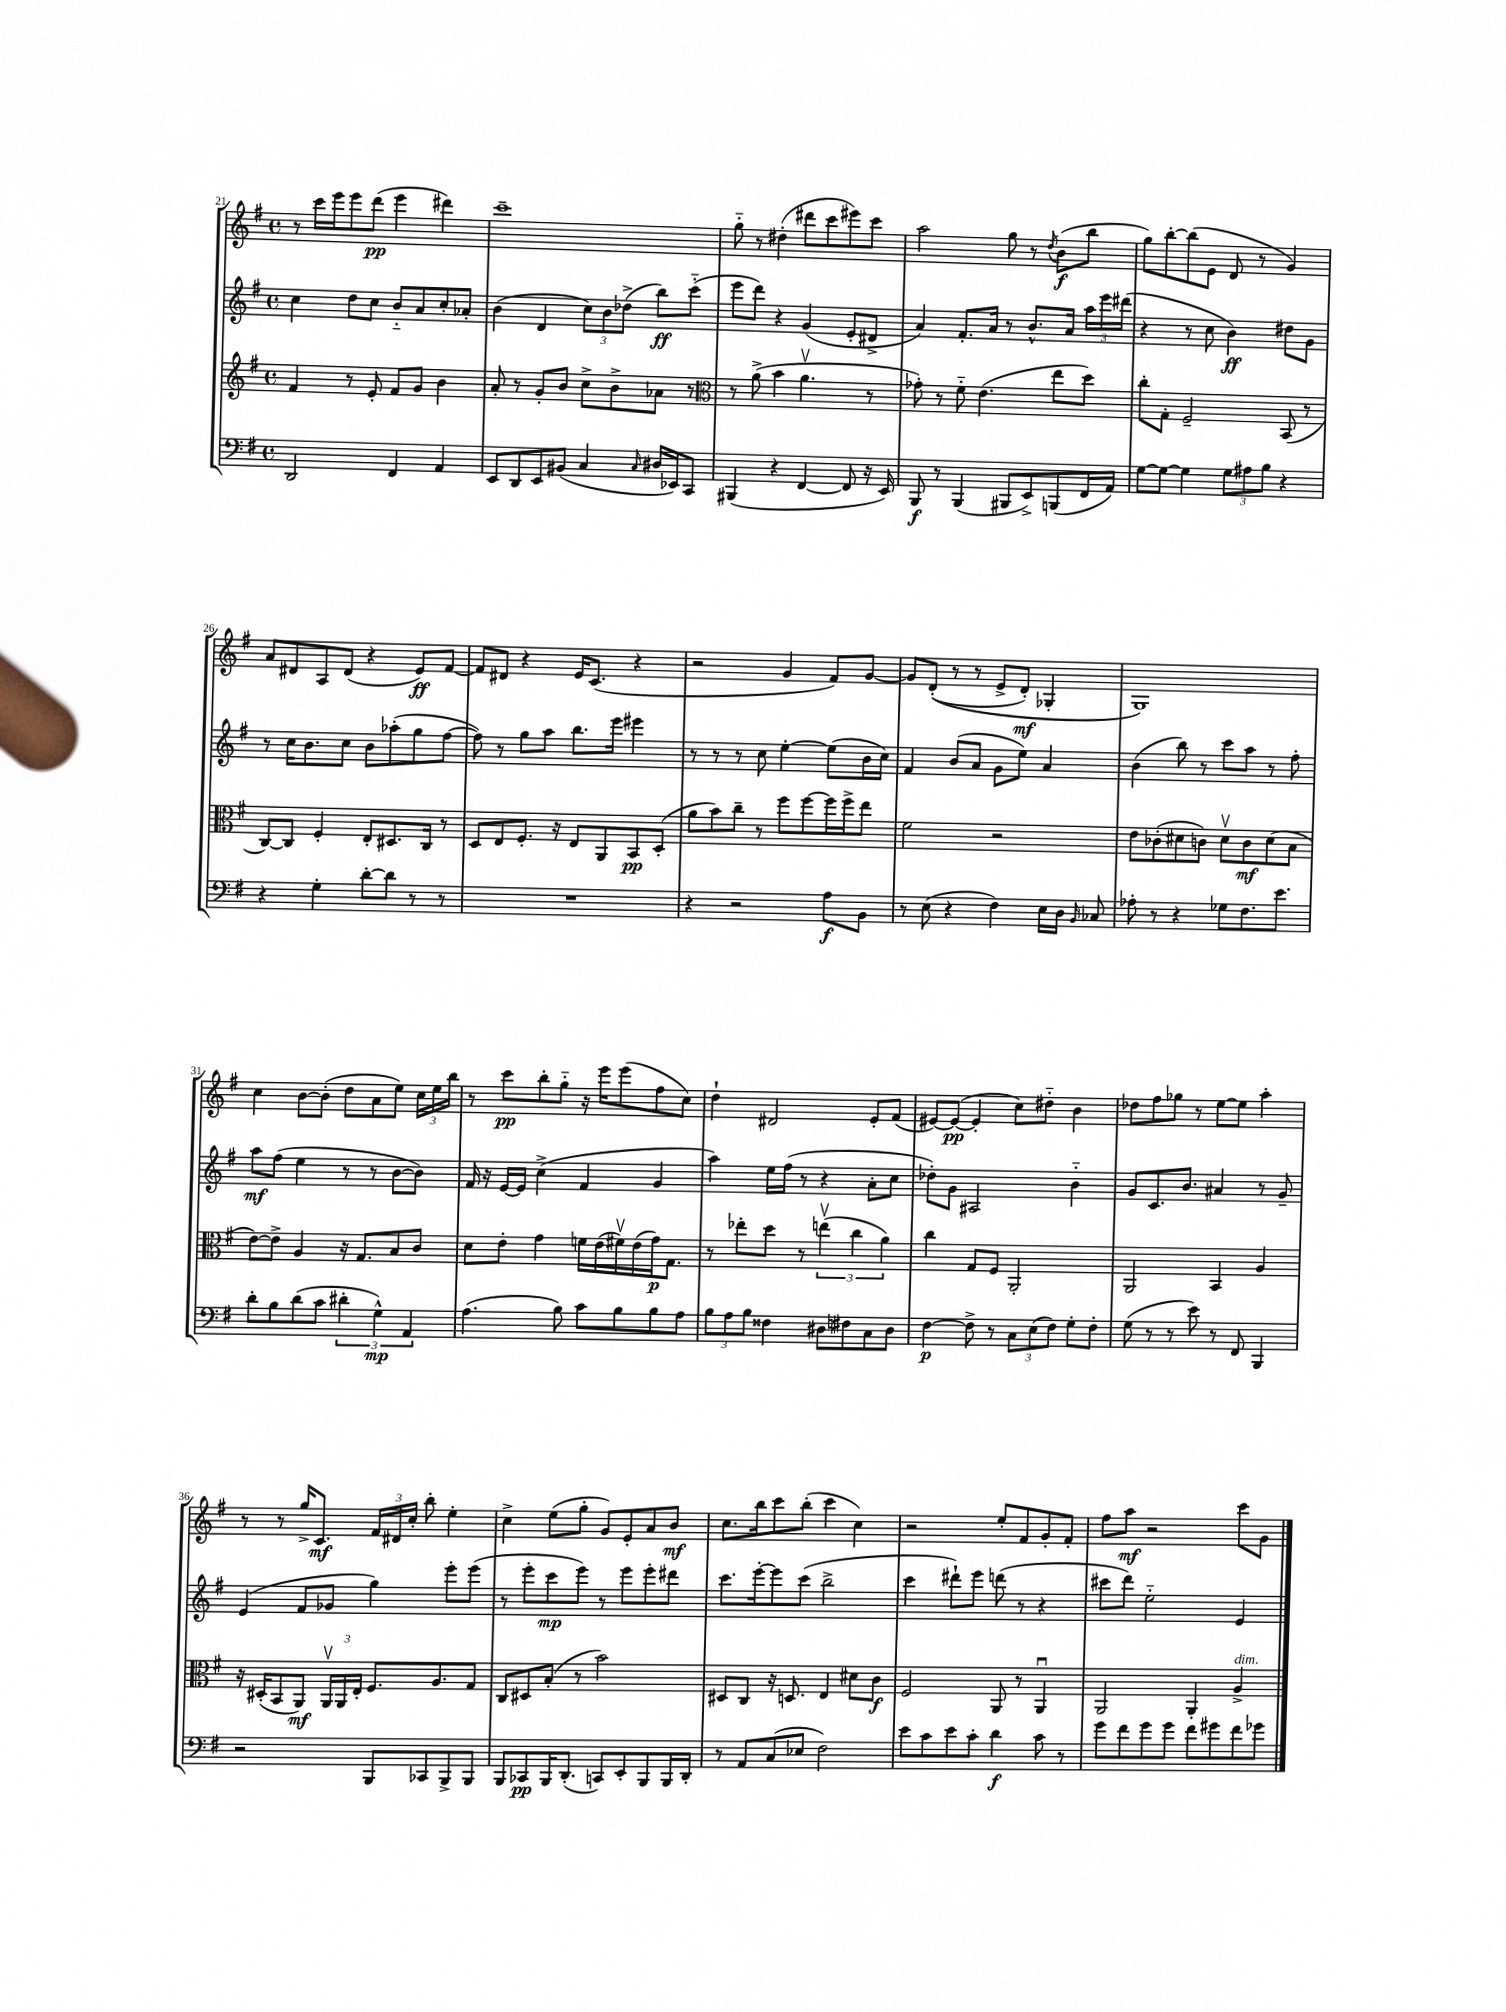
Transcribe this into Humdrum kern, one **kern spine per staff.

**kern	**dynam	**kern	**dynam	**kern	**dynam	**kern	**dynam
*part4	*part4	*part3	*part3	*part2	*part2	*part1	*part1
*staff4	*staff4	*staff3	*staff3	*staff2	*staff2	*staff1	*staff1
*clefF4	*	*clefG2	*	*clefG2	*	*clefG2	*
*k[f#]	*	*k[f#]	*	*k[f#]	*	*k[f#]	*
*M4/4	*	*M4/4	*	*M4/4	*	*M4/4	*
*met(c)	*	*met(c)	*	*met(c)	*	*met(c)	*
=21	=21	=21	=21	=21	=21	=21	=21
2DD/	.	4f#/	.	4cc\	.	8r	.
.	.	.	.	.	.	16ccc\LL	.
.	.	.	.	.	.	16eee\J	.
.	.	8r	.	8dd\L	.	8eee\	.
.	.	8e'/	.	8cc\J	.	(8ddd\J	pp
4FF#/	.	8f#/L	.	8b/L	.	4eee\	.
.	.	8g/J	.	8a/	.	.	.
4AA/	.	4b\	.	8cc'/	.	4ddd#X\)	.
.	.	.	.	8a-X'/J	.	.	.
=22	=22	=22	=22	=22	=22	=22	=22
8EE/L	.	8a'/	.	(4b\	.	1ccc~	.
8DD/	.	8r	.	.	.	.	.
8EE/	.	8g'/L	.	4d/	.	.	.
(8BB#X/J	.	8b/J	.	.	.	.	.
4C/	.	8cc^\L	.	12cc\L)	.	.	.
.	.	.	.	12b\	.	.	.
.	.	8b^\	.	.	.	.	.
.	.	.	.	(12dd-X^\J	.	.	.
16qqC/	.	.	.	.	.	.	.
16D#X/LL	.	8a-X\J	.	8bb\L)	ff	.	.
16EE-X/J)	.	.	.	.	.	.	.
8CC/J	.	8r	.	(8ccc\J	.	.	.
=23	=23	=23	=23	=23	=23	=23	=23
*	*	*clefC3	*	*	*	*	*
(4BBB#X/	.	8r	.	8eee\L	.	8gg\	.
.	.	(8a^\	.	8ddd\J)	.	8r	.
4r	.	4b\	.	4r	.	(4dd#X'\	.
[4FF#/	.	4.av\	.	(4g/	.	8ddd#X\L	.
.	.	.	.	.	.	8ccc\	.
8FF#/]	.	.	.	8e'/L	.	8eee#X\)	.
16r	.	8r	.	8d#X^/J	.	8ccc\J	.
16EE/)	.	.	.	.	.	.	.
=24	=24	=24	=24	=24	=24	=24	=24
8BBB/	f	8g-X'\)	.	4a/)	.	2aa\	.
8r	.	8r	.	.	.	.	.
(4BBB/	.	8f#\	.	8.f#'/L	.	.	.
.	.	(4.e\	.	.	.	.	.
.	.	.	.	16a/Jk	.	.	.
8BBB#X/L	.	.	.	8r	.	8gg\	.
8EE^/)	.	.	.	8.b^^/L	.	8r	.
.	.	.	.	.	.	8qdd/	.
(8BBBn/	.	8ee\L	.	.	.	(8b\L	f
.	.	.	.	16a/Jk	.	.	.
16FF#/L	.	8dd\J)	.	24aa\LL	.	8bb\J	.
.	.	.	.	24eee\	.	.	.
16AA/JJ)	.	.	.	.	.	.	.
.	.	.	.	(24ddd#X\JJ	.	.	.
=25	=25	=25	=25	=25	=25	=25	=25
[8G\L	.	8cc'\L	.	4r	.	8gg\L)	.
8G\J_	.	8G'\J	.	.	.	[8bb'\	.
4G\]	.	2F#~/	.	8r	.	(8bb\]	.
.	.	.	.	8cc\	.	8e\J	.
12G\L	.	.	.	4b\)	ff	8d/	.
12A#X\	.	.	.	.	.	.	.
.	.	.	.	.	.	8r	.
12B\J	.	.	.	.	.	.	.
4r	.	(8BB/	.	8dd#X\L	.	4g/)	.
.	.	8r	.	8g\J	.	.	.
!!LO:LB:g=z
=26	=26	=26	=26	=26	=26	=26	=26
4r	.	[8C/L)	.	8r	.	8a/L	.
.	.	8C/J]	.	16cc\KL	.	8d#X/	.
.	.	.	.	8.b\	.	.	.
4G'\	.	4F#'/	.	.	.	8A/	.
.	.	.	.	8cc\J	.	(8d#/J	.
[8d'\L	.	8E'/L	.	8b\L	.	4r	.
8d\J]	.	8.D#X/	.	(8aa-X'\	.	.	.
8r	.	.	.	8gg\	.	8e/L)	ff
.	.	16C/Jk	.	.	.	.	.
8r	.	8r	.	[8ff#\J	.	[8f#/J	.
=27	=27	=27	=27	=27	=27	=27	=27
1r	.	8D/L	.	8ff#\])	.	8f#/L]	.
.	.	8E/	.	8r	.	8d#X/J	.
.	.	8.F#'/J	.	8gg\L	.	4r	.
.	.	.	.	8aa\J	.	.	.
.	.	16r	.	.	.	.	.
.	.	8E/L	.	8.bb\L	.	16e/KL	.
.	.	.	.	.	.	(8.c/J	.
.	.	8AA/	.	.	.	.	.
.	.	.	.	16eee\Jk	.	.	.
.	.	8BB/	pp	4eee#X\	.	4r	.
.	.	(8D'/J	.	.	.	.	.
=28	=28	=28	=28	=28	=28	=28	=28
4r	.	8a\L	.	8r	.	2r	.
.	.	8b\)	.	8r	.	.	.
2r	.	8cc~\J	.	8r	.	.	.
.	.	8r	.	8cc\	.	.	.
.	.	8ff#\L	.	[4ee'\	.	4g/	.
.	.	[8ff#\	.	.	.	.	.
8A\L	f	16ff#\L]	.	(8ee\L]	.	8f#/L)	.
.	.	16ff#^\J	.	.	.	.	.
8BB\J	.	8ee\J	.	16b\L	.	[8g/J	.
.	.	.	.	16cc\JJ)	.	.	.
=29	=29	=29	=29	=29	=29	=29	=29
8r	.	2f#\	.	4f#/	.	8g/L]	.
(8E\	.	.	.	.	.	((8d'/J	.
4r	.	.	.	(8b/L	.	8r	.
.	.	.	.	8a/J	.	8r	.
4F#\)	.	2r	.	8g\L	.	8e^/L	.
.	.	.	.	8ee\J)	.	8d'/J)	mf
16E\LL	.	.	.	4a/	.	4G-X'/	.
16D\JJ	.	.	.	.	.	.	.
16qqBB/	.	.	.	.	.	.	.
8C-X/	.	.	.	.	.	.	.
=30	=30	=30	=30	=30	=30	=30	=30
8A-X'\	.	8e\L	.	(4b\	.	1G)	.
8r	.	(8c-X'\	.	.	.	.	.
4r	.	8d#X\	.	8bb\)	.	.	.
.	.	8cn\J)	.	8r	.	.	.
8G-X\L	.	8d#v\L	.	8ccc\L	.	.	.
8.F#\	.	8c\	mf	8aa\J	.	.	.
.	.	(8d#\	.	8r	.	.	.
8.e\J	.	.	.	.	.	.	.
.	.	8B\J	.	8ff#'\	.	.	.
!!LO:LB:g=z
=31	=31	=31	=31	=31	=31	=31	=31
8d'\L	.	[8e\L)	.	8aa\L	mf	4cc\	.
8B\	.	8e^\J]	.	(8ff#\J	.	.	.
(8d\	.	4A/	.	4ee\	.	[8b\L	.
8c\J	.	.	.	.	.	(8b'\J]	.
6d#X'\	.	16r	.	8r	.	8dd\L	.
.	.	8.G/L	.	.	.	.	.
.	.	.	.	8r	.	8a\	.
6G^^\)	mp	.	.	.	.	.	.
.	.	8B/	.	[8b\L	.	8ee\J)	.
6AA/	.	.	.	.	.	.	.
.	.	8c/J	.	8b\J])	.	24cc\LL	.
.	.	.	.	.	.	24ee\	.
.	.	.	.	.	.	24bb\JJ	.
=32	=32	=32	=32	=32	=32	=32	=32
(4.A\	.	8d\L	.	16f#/	.	8r	.
.	.	.	.	16r	.	.	.
.	.	8e'\J	.	[16e/LL	.	8ccc\L	pp
.	.	.	.	16e/JJ]	.	.	.
.	.	4g\	.	(4cc^\	.	8bb'\	.
8B\)	.	.	.	.	.	8gg\J	.
8c\L	.	16fn\LL	.	4f#/	.	16r	.
.	.	(16e\	.	.	.	16eee\KL	.
8B\	.	16f#Xv\)	.	.	.	(8eee\	.
.	.	(16e\	.	.	.	.	.
8B\	.	16g\J)	p	4g/	.	8ff#\	.
.	.	8.G\J	.	.	.	.	.
8A\J	.	.	.	.	.	8cc\J)	.
=33	=33	=33	=33	=33	=33	=33	=33
12B\L	.	8r	.	4aa\)	.	4dd`\	.
12A\	.	.	.	.	.	.	.
.	.	8ee-X'\L	.	.	.	.	.
12B\J	.	.	.	.	.	.	.
4F##X\	.	8dd\J	.	16ee\LL	.	2d#X/	.
.	.	.	.	(16ff#\JJ	.	.	.
.	.	8r	.	8r	.	.	.
8D#X\L	.	(6eenv\	.	4r	.	.	.
8F#X\	.	.	.	.	.	.	.
.	.	6cc\	.	.	.	.	.
8C\	.	.	.	8a'\L	.	8e'/L	.
.	.	6a\)	.	.	.	.	.
8D#\J	.	.	.	8cc\J	.	(8f#/J	.
=34	=34	=34	=34	=34	=34	=34	=34
[4F#\	p	4cc\	.	8dd-X'\L)	.	[8e#X/L)	.
.	.	.	.	8g\J	.	(8e#/J_	pp
8F#^\]	.	8G/L	.	2A#X/	.	4e#'/]	.
8r	.	8F#/J	.	.	.	.	.
12C\L	.	2AA'/	.	.	.	8cc\L)	.
(12E\	.	.	.	.	.	.	.
.	.	.	.	.	.	8dd#X\J	.
12F#\J)	.	.	.	.	.	.	.
8G'\L	.	.	.	4b\	.	4b\	.
8F#'\J	.	.	.	.	.	.	.
=35	=35	=35	=35	=35	=35	=35	=35
(8G\	.	2AA/	.	8g/L	.	8dd-X\L	.
8r	.	.	.	8.c/	.	8ff#\	.
8r	.	.	.	.	.	8gg-X\J	.
.	.	.	.	8.b/J	.	.	.
8e\)	.	.	.	.	.	8r	.
8r	.	4BB/	.	4a#X/	.	[8ee\L	.
8FF#/	.	.	.	.	.	8ee\J]	.
4BBB/	.	4A/	.	8r	.	4aa'\	.
.	.	.	.	8g~/	.	.	.
!!LO:LB:g=z
=36	=36	=36	=36	=36	=36	=36	=36
2r	.	16r	.	(4e/	.	8r	.
.	.	(16D#X'/KL	.	.	.	.	.
.	.	8BB/	.	.	.	8r	.
.	.	8AA/J)	mf	8f#/L	.	16gg^/KL	.
.	.	.	.	.	.	8.c/J	mf
.	.	24AAv/LL	.	8g-X/J	.	.	.
.	.	24AA/	.	.	.	.	.
.	.	24E'/JJ	.	.	.	.	.
8BBB/L	.	8.F#/L	.	4gg\)	.	24f#/LL	.
.	.	.	.	.	.	24d#X/	.
.	.	.	.	.	.	24cc'/JJ	.
8CC-X/	.	.	.	.	.	8bb'\	.
.	.	8.A/	.	.	.	.	.
8BBB^/	.	.	.	8eee'\L	.	4ee'\	.
8BBB/J	.	8G/J	.	(8eee\J	.	.	.
=37	=37	=37	=37	=37	=37	=37	=37
8BBB/L	.	8C/L	.	8r	.	4cc^\	.
8CC-X/	pp	8D#X/	.	8eee'\L	.	.	.
16BBB/K	.	(8B'/J	.	8ccc\	mp	(8ee\L	.
(8.DD'/J	.	.	.	.	.	.	.
.	.	8r	.	8eee\J)	.	8gg'\J	.
8CCn/L)	.	2b\)	.	8r	.	8g/L)	.
8EE'/	.	.	.	8eee\L	.	8e'/	.
8BBB/	.	.	.	8eee'\	.	8a/	.
16BBB/L	.	.	.	8ddd#X\J	.	8b/J	mf
16DD'/JJ	.	.	.	.	.	.	.
=38	=38	=38	=38	=38	=38	=38	=38
8r	.	8D#X/L	.	8.ccc\L	.	8.cc\L	.
8AA/L	.	8C/J	.	.	.	.	.
.	.	.	.	[16eee'\k	.	16bb\k	.
(8C/	.	16r	.	8eee\]	.	8ccc\	.
.	.	8.Dn/	.	.	.	.	.
8E-X/J	.	.	.	(8ccc\J	.	(8bb'\J	.
2F#\)	.	4E/	.	2bb^\	.	4ccc\	.
.	.	8d#X\L	.	.	.	4cc\)	.
.	.	8c\J	f	.	.	.	.
=39	=39	=39	=39	=39	=39	=39	=39
8e\L	.	2F#/	.	4ccc\	.	2r	.
8c\	.	.	.	.	.	.	.
8e\	.	.	.	8ddd#X`\L)	.	.	.
8c'\J	.	.	.	8eee\J	.	.	.
4d\	f	8AA/	.	(8dddn\	.	8ee'/L	.
.	.	8r	.	8r	.	8f#/	.
8c\	.	4AAu/	.	4r	.	8g'/	.
8r	.	.	.	.	.	8f#'/J	.
=40	=40	=40	=40	=40	=40	=40	=40
8g\L	.	2AA/	.	8ccc#X\L	.	8ff#\L	.
8f#\	.	.	.	8ddd\J)	.	8aa\J	mf
8g\	.	.	.	2ee\	.	2r	.
8g\J	.	.	.	.	.	.	.
8f#\L	.	4AA'/	.	.	.	.	.
8g#X\	.	.	.	.	.	.	.
!	!	!LO:TX:a:i:t=dim.	!	!	!	!	!
8f#\	.	4A^/	.	4e/	.	8ccc\L	.
8g-X\J	.	.	.	.	.	8g\J	.
==	==	==	==	==	==	==	==
*-	*-	*-	*-	*-	*-	*-	*-
